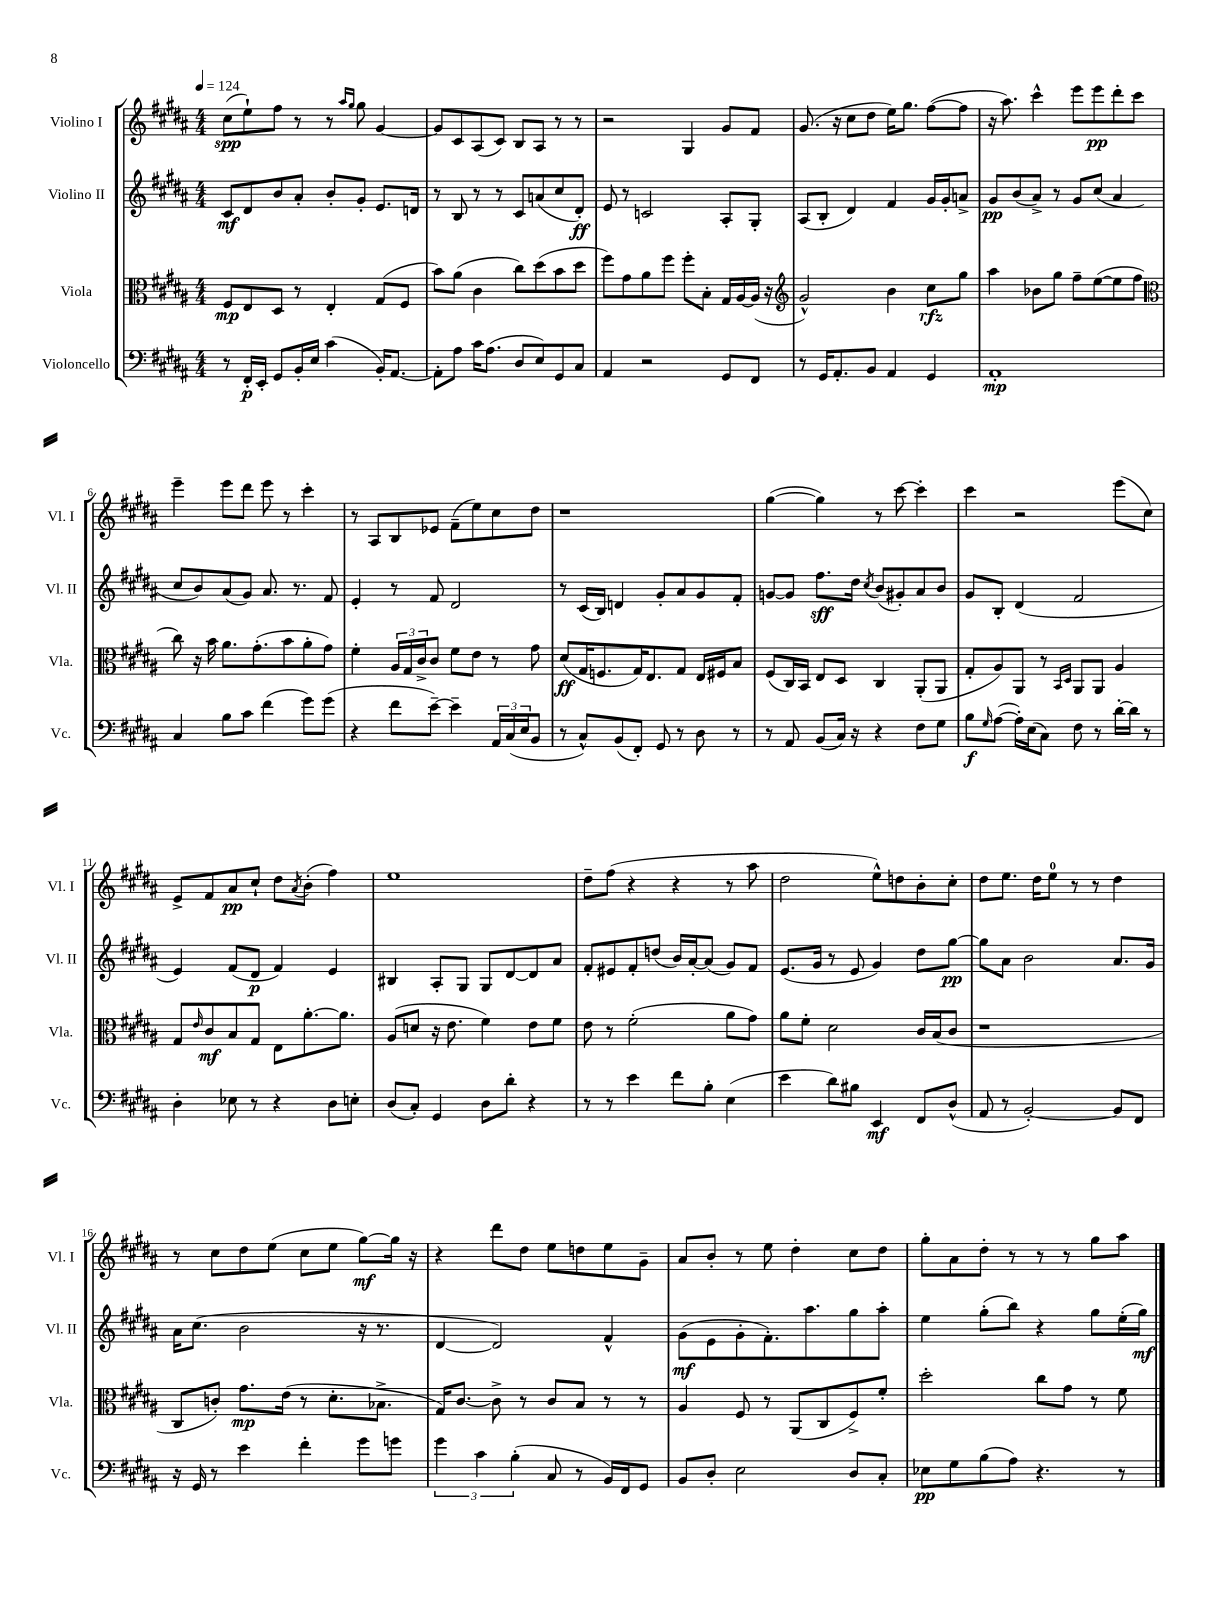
<<
\new StaffGroup <<
\new Staff = "s0" \with { instrumentName = "Violino I" shortInstrumentName = "Vl. I" } {
    \clef treble \key b \major \numericTimeSignature \time 4/4 \tempo 4 = 124
    cis''8\spp( e''8-!) fis''8 r8 r8 \grace { ais''16 gis''16 } gis''8 gis'4~ |
    gis'8 cis'8 ais8( cis'8) b8 ais8 r8 r8 |
    r2 gis4 gis'8 fis'8 |
    gis'8.( r16 cis''8 dis''8 e''16) gis''8. fis''8~( fis''8 |
    r16 ais''8.) cis'''4-^ e'''8 e'''8\pp dis'''8-. cis'''8 |
    e'''4-- e'''8 dis'''8 e'''8 r8 cis'''4-. |
    r8 ais8 b8 ees'8 fis'8--( e''8) cis''8 dis''8 |
    r1 |
    gis''4~( gis''4) r8 cis'''8~ cis'''4-. |
    cis'''4 r2 e'''8( cis''8) |
    e'8-> fis'8 ais'8\pp cis''8-! dis''8 \acciaccatura { ais'8 } b'8-.( fis''4) |
    e''1 |
    dis''8-- fis''8( r4 r4 r8 ais''8 |
    dis''2 e''8-^) d''8 b'8-. cis''8-. |
    dis''8 e''8. dis''16 e''8-0 r8 r8 dis''4 |
    r8 cis''8 dis''8 e''8( cis''8 e''8 gis''8~\mf) gis''16 r16 |
    r4 dis'''8 dis''8 e''8 d''8 e''8 gis'8-- |
    ais'8 b'8-. r8 e''8 dis''4-. cis''8 dis''8 |
    gis''8-. ais'8 dis''8-. r8 r8 r8 gis''8 ais''8 \bar "|." |
}
\new Staff = "s1" \with { instrumentName = "Violino II" shortInstrumentName = "Vl. II" } {
    \clef treble \key b \major \numericTimeSignature \time 4/4
    cis'8\mf dis'8 b'8 ais'8-. b'8-. gis'8-. e'8. d'16 |
    r8 b8 r8 r8 cis'8 a'8( cis''8 dis'8-.\ff) |
    e'8 r8 c'2 ais8-. gis8-. |
    ais8( b8-. dis'4) fis'4 gis'16 gis'16-. a'8-> |
    gis'8\pp b'8( ais'8->) r8 gis'8 cis''8( ais'4 |
    cis''8 b'8) ais'8( gis'8) ais'8. r8. fis'8 |
    e'4-. r8 fis'8 dis'2 |
    r8 cis'16( b16) d'4 gis'8-. ais'8 gis'8 fis'8-. |
    g'8~ g'8 fis''8.\sff dis''16 \acciaccatura { cis''8 } b'8( gis'8-.) ais'8 b'8 |
    gis'8 b8-. dis'4( fis'2 |
    e'4) fis'8( dis'8\p fis'4) e'4 |
    bis4 ais8-. gis8 gis8 dis'8~ dis'8 ais'8 |
    fis'8-. eis'8 fis'8-. d''8( b'16) ais'16~-. ais'8( gis'8) fis'8 |
    e'8.( gis'16 r8 e'8 gis'4) dis''8 gis''8~\pp |
    gis''8 ais'8 b'2 ais'8. gis'16 |
    ais'16 cis''8.( b'2 r16 r8. |
    dis'4~ dis'2) fis'4-^ |
    gis'8\mf( e'8 gis'8-. fis'8.-.) ais''8. gis''8 ais''8-. |
    e''4 gis''8-.( b''8) r4 gis''8 e''16-.( gis''16\mf) \bar "|." |
}
\new Staff = "s2" \with { instrumentName = "Viola" shortInstrumentName = "Vla." } {
    \clef alto \key b \major \numericTimeSignature \time 4/4
    fis8\mp e8 dis8 r8 e4-. gis8( fis8 |
    b'8) ais'8( cis'4 cis''8) dis''8( b'8 dis''8 |
    fis''8) gis'8 ais'8 fis''8 fis''8-. b8-. gis16 ais16~ ais16( r16 |
    \clef treble gis'2-^) b'4 cis''8\rfz gis''8 |
    ais''4 bes'8 gis''8 fis''8-- e''8~( e''8 fis''8 |
    \clef alto cis''8) r16 b'16 ais'8. gis'8.-.( b'8 ais'8-. gis'8) |
    fis'4-. \tuplet 3/2 { ais16 gis16 cis'16-> } cis'8 fis'8 e'8 r8 gis'8 |
    dis'8\ff( gis16 f8. gis16) e8. gis8 e16 fis16 b8 |
    fis8( cis16) b,16 e8 dis8 cis4 ais,8-.( ais,8 |
    gis8-. ais8) ais,8 r8 \grace { b,16 dis16 } ais,8 ais,8 ais4 |
    gis8 \grace { e'16 } cis'8\mf b8 gis8 e8 ais'8.~-. ais'8. |
    ais8( d'8 r16 e'8. fis'4) e'8 fis'8 |
    e'8 r8 fis'2-.( ais'8 gis'8) |
    ais'8 fis'8-. dis'2 cis'16 b16( cis'8 |
    r1 |
    cis8 c'8-.) gis'8.\mp e'16( r8 dis'8.-. bes8.-> |
    gis16) cis'8.~ cis'8-> r8 cis'8 b8 r8 r8 |
    ais4 fis8 r8 ais,8( cis8 fis8->) fis'8-. |
    dis''2-. cis''8 gis'8 r8 fis'8 \bar "|." |
}
\new Staff = "s3" \with { instrumentName = "Violoncello" shortInstrumentName = "Vc." } {
    \clef bass \key b \major \numericTimeSignature \time 4/4
    r8 fis,16-.\p e,16-. gis,8 b,16-. e16 cis'4( b,16-.) ais,8.~ |
    ais,8-. ais8 cis'16 ais8.( dis8 e8) gis,8 cis8 |
    ais,4 r2 gis,8 fis,8 |
    r8 gis,16 ais,8.-. b,8 ais,4 gis,4 |
    ais,1-.\mp |
    cis4 b8 cis'8 fis'4( gis'8) gis'8( |
    r4 fis'8 e'8~--) e'4-- \tuplet 3/2 { ais,16 cis16( e16 } b,8 |
    r8 cis8-^) b,8( fis,8-.) gis,8 r8 dis8 r8 |
    r8 ais,8 b,8( cis16) r16 r4 fis8 gis8 |
    b8\f \grace { gis16 } ais8~( ais16-.) e16( cis8) fis8 r8 dis'16~-. dis'16 r8 |
    dis4-. ees8 r8 r4 dis8 e8-. |
    dis8( cis8-.) gis,4 dis8 dis'8-. r4 |
    r8 r8 e'4 fis'8 b8-. e4( |
    e'4 dis'8) bis8 e,4\mf fis,8 dis8-^( |
    ais,8 r8 b,2~-.) b,8 fis,8 |
    r16 gis,16 r8 e'4 fis'4-. gis'8 g'8 |
    \tuplet 3/2 { gis'4 cis'4 b4-.( } cis8 r8 b,16) fis,16 gis,8 |
    b,8 dis8-. e2 dis8 cis8-. |
    ees8\pp gis8 b8( ais8) r4. r8 \bar "|." |
}
>>
>>
